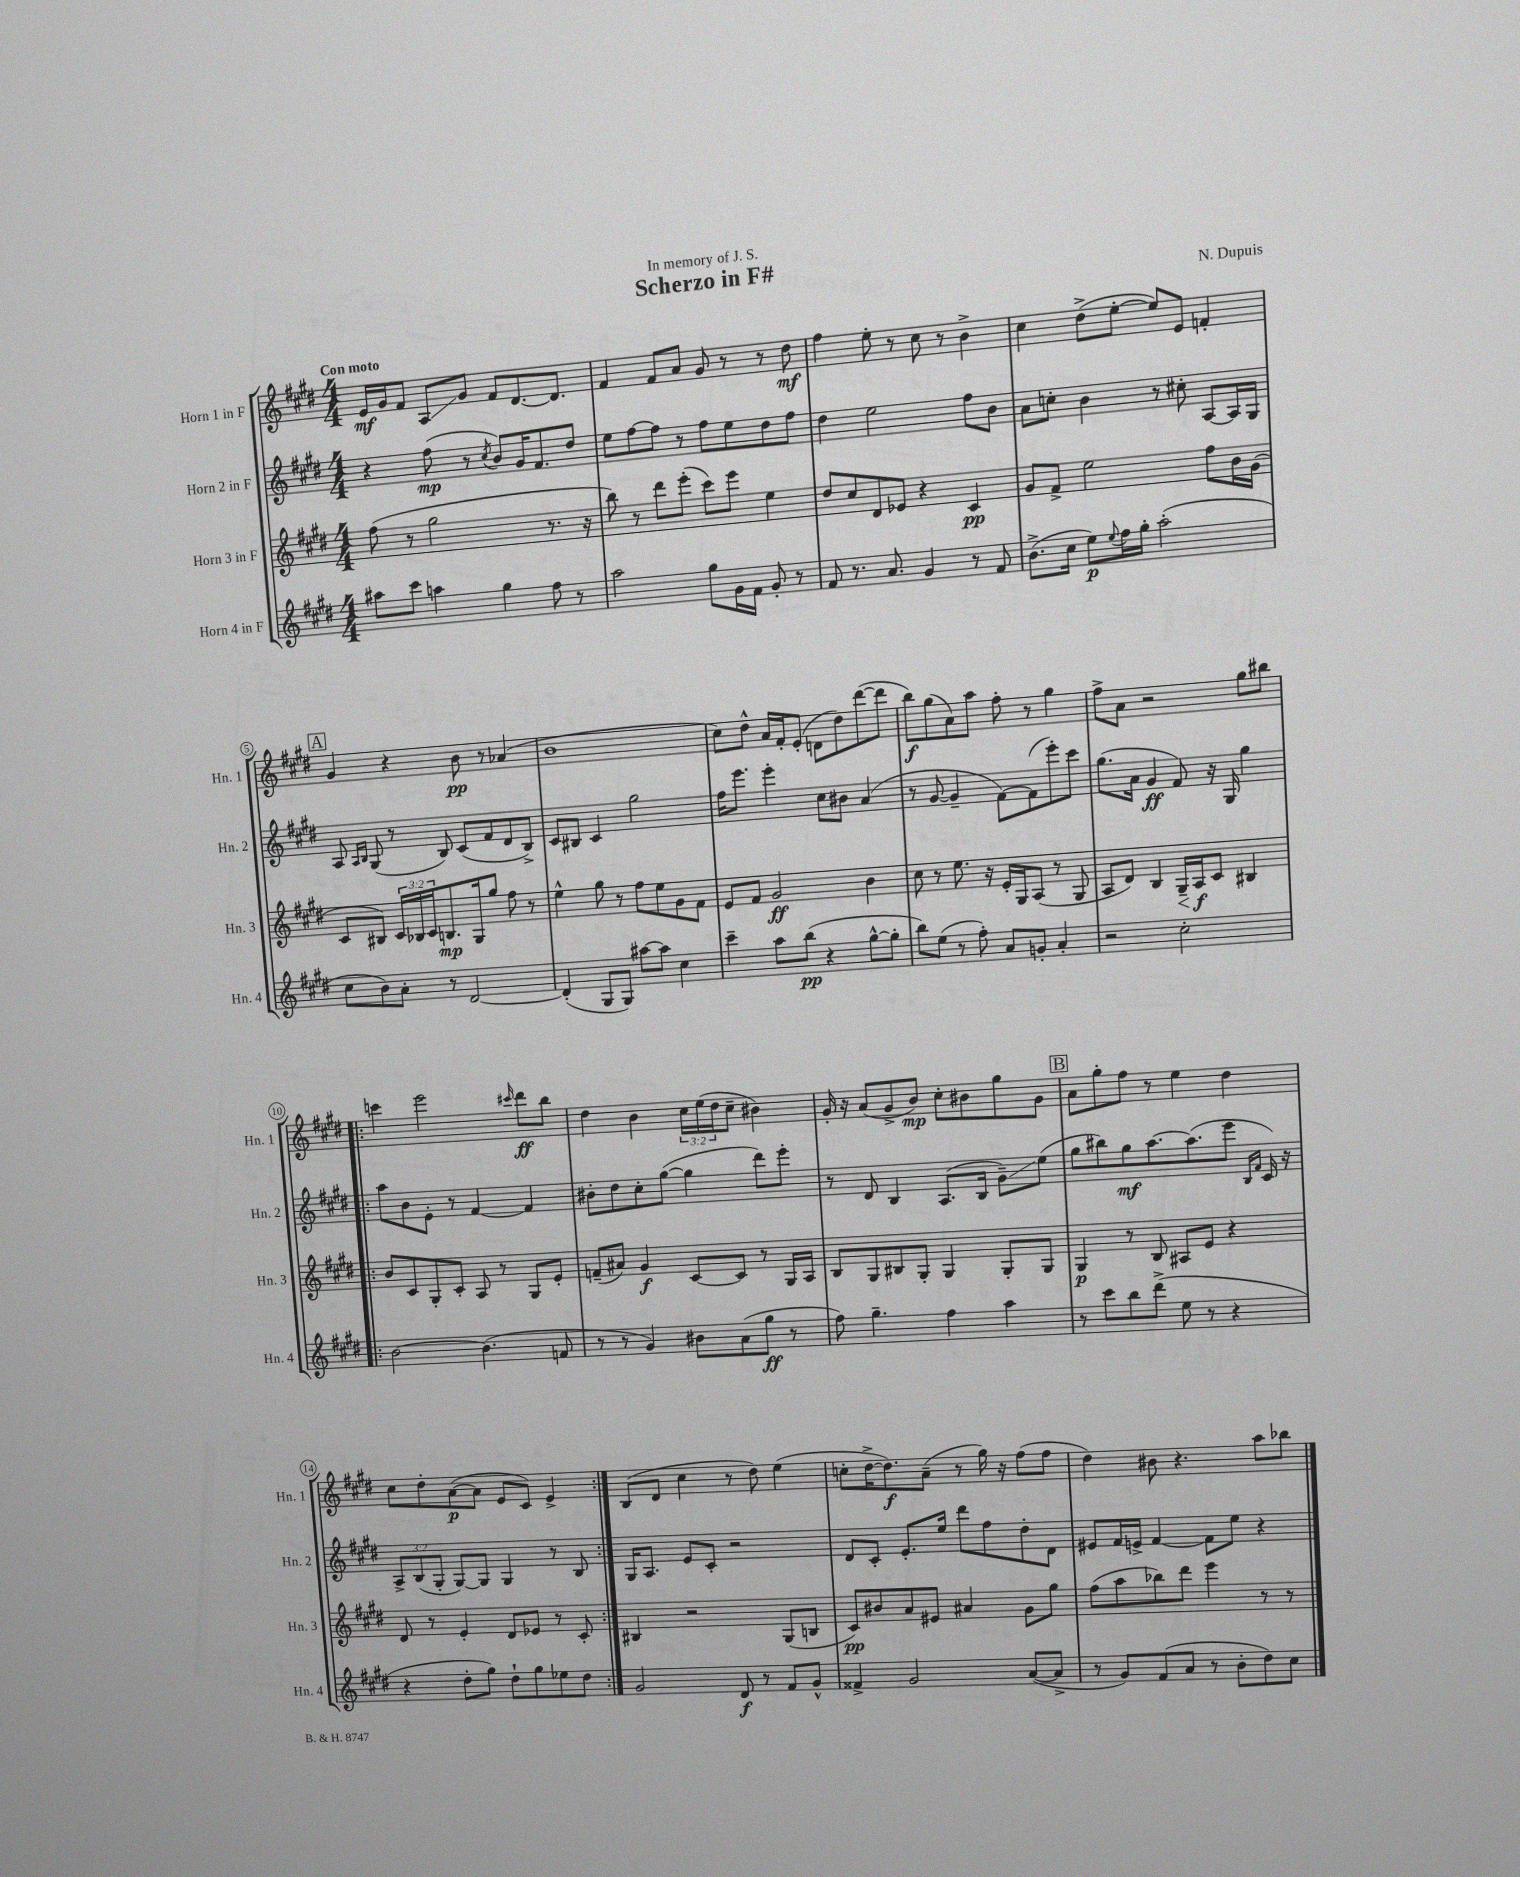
\header { title = "Scherzo in F#" composer = "N. Dupuis" dedication = "In memory of J. S." }
<<
\new StaffGroup <<
\new Staff = "s0" \with { instrumentName = "Horn 1 in F" shortInstrumentName = "Hn. 1" } {
    \clef treble \key e \major \numericTimeSignature \time 4/4 \override Staff.TupletNumber.text = #tuplet-number::calc-fraction-text \tempo "Con moto"
    e'16\mf gis'16 fis'8 a8\glissando gis'8 fis'8 dis'8.~ dis'8. |
    fis'4 fis'8 a'8 gis'8 r8 r8 dis''8\mf |
    fis''4 e''8-. r8 cis''8 r8 b'4-> |
    cis''4 dis''8->( e''8~-. e''8) e'8 f'4-. |
    \mark \markup { \box "A" } gis'4 r4 b'8\pp r8 aes'4( |
    b'1 |
    cis''8) dis''8-^ a'16 fis'16-. e'8-.( d'8 dis''8) dis'''8~( dis'''8 |
    b''8\f) gis''8( a'8) a''8 fis''8-. r8 gis''4 |
    fis''8-> a'8 r2 gis''8 bis''8 |
    \repeat volta 2 { c'''4 e'''2 \grace { cis'''16 } dis'''8\ff b''8 |
    dis''4 b'4 \tuplet 3/2 { cis''16 e''16( dis''16 } cis''8-- bis'4) |
    gis'16-. r16 a'8( gis'8-> b'8\mp) cis''8-. bis'8 gis''8 gis'8 |
    \mark \markup { \box "B" } a'8 gis''8-. fis''8 r8 e''4 dis''4 |
    cis''8 dis''8-. a'8~\p( a'8 e'8 cis'8) e'4-> | }
    b8( dis'8 cis''4 r8 dis''8) e''4( |
    c''8-. dis''16~-> dis''8.\f) a'8--( r8 gis''16) r16 fis''8( fis''8 |
    dis''4) bis'8 r4. a''8 bes''8 \bar "|." |
}
\new Staff = "s1" \with { instrumentName = "Horn 2 in F" shortInstrumentName = "Hn. 2" } {
    \clef treble \key e \major \numericTimeSignature \time 4/4 \override Staff.TupletNumber.text = #tuplet-number::calc-fraction-text
    r4 fis''8\mp( r8 \acciaccatura { cis''8 } b'8) gis'16 fis'8. dis''8 |
    e''8 fis''8~ fis''8 r8 fis''8 e''8 dis''8 fis''8 |
    dis''4 e''2 fis''8 b'8 |
    a'8 c''8-. b'4 r8 cis''8-. a8~ a16 gis16 |
    \mark \markup { \box "A" } a8 \grace { a16 b16 } gis8( r8 b8) cis'8( fis'8 dis'8 b8->) |
    cis'8 bis8 cis'4 gis''2 |
    fis''16 e'''8. e'''4-. cis''8 bis'8 a'4( |
    r8 gis'8~ gis'4-- fis'8~) fis'8( e'''8-.) cis'''8 |
    gis''8.( a'16 gis'4\ff fis'8) r16 gis16 gis''4 |
    \repeat volta 2 { a''8 b'8 e'8-. r8 fis'4~ fis'4 |
    bis'8-. dis''8 cis''8-. gis''8~( gis''4 dis'''8) e'''8-. |
    r8 dis'8 b4 a8.( b16 gis'8--\glissando) e''8( |
    \mark \markup { \box "B" } gis''8 bis''8) gis''8\mf a''8.~ a''8.( e'''8 \grace { b16 fis'16 } cis'16) r16 |
    \tuplet 3/2 { a8-> b8( gis8-. } gis8~) gis8 gis4 r8 b8 | }
    gis16 a8. e'8 cis'8-. r2 |
    dis'8 cis'8-. e'8.-. e''16 dis'''8 fis''8 dis''8-. dis'8 |
    eis'8 fis'16 e'16-> fis'4~ fis'8 e''8 r4 \bar "|." |
}
\new Staff = "s2" \with { instrumentName = "Horn 3 in F" shortInstrumentName = "Hn. 3" } {
    \clef treble \key e \major \numericTimeSignature \time 4/4 \override Staff.TupletNumber.text = #tuplet-number::calc-fraction-text
    fis''8( r8 gis''2 r8. r16 |
    b''8) r8 dis'''8 e'''8-.( cis'''8) e'''8 e''4 |
    dis''8 cis''8 dis'8 ees'8 r4 cis'4\pp |
    gis'8 fis'8-> e''2 fis''8 b'16 gis'16( |
    \mark \markup { \box "A" } cis'8 bis8) \tuplet 3/2 { cis'16 bes16 cis'16 } b8.\mp gis16 gis''8 fis''8 r8 |
    e''4-^ gis''8 r8 fis''8 e''8 gis'8 fis'8 |
    e'8 fis'8 gis'2\ff b'4 |
    cis''8 r8 e''8. r16 e'16-. gis16 a8( r8 gis8 |
    a8 dis'8) b4 gis16--\< a16\f\! cis'8 bis4 |
    \repeat volta 2 { b'8 cis'8 gis8-. cis'8-. a8 r8 gis8 e'8-. |
    f'8--( ais'8) gis'4\f cis'8~ cis'8 r8 gis16 a16 |
    b8 gis8 bis8 gis8-. gis4 gis8-. gis8 |
    \mark \markup { \box "B" } gis4\p r8 b8 ais8 e'8 r4 |
    dis'8 r8 e'4-. dis'8 ees'8 r8 cis'8-. | }
    bis4 r2 gis8( b8 |
    cis'8\pp) bis'8 a'8 eis'8 ais'4 gis'8 gis''8 |
    fis''8( a''8 bes''8) dis'''8 e'''4 r8 r8 \bar "|." |
}
\new Staff = "s3" \with { instrumentName = "Horn 4 in F" shortInstrumentName = "Hn. 4" } {
    \clef treble \key e \major \numericTimeSignature \time 4/4
    ais''8 cis'''8 a''4 gis''4 fis''8 r8 |
    a''2 gis''8 gis'16 fis'16 gis'8-. r8 |
    fis'8 r8. a'8. gis'4 r8 fis'8 |
    b'8.->( cis''16 e''8\p) \appoggiatura { e''8 } fis''16 gis''16-. a''2-.( |
    \mark \markup { \box "A" } cis''8 b'8) a'8-. r8 dis'2~ |
    dis'4-.( gis8 gis8) ais''8~ ais''8 cis''4 |
    cis'''4-- a''8 b''8\pp( r4 gis''8~-^ gis''8-. |
    b''8) e''8( r8 fis''8-.) a'8 g'8-. a'4-. |
    r2 cis''2-. |
    \repeat volta 2 { b'2~ b'4.( f'8 |
    r8 r8 gis'4) bis'8 a'8( gis''8\ff r8 |
    fis''8) gis''4.-- fis''4 a''4 |
    \mark \markup { \box "B" } r8 cis'''8 b''8 dis'''8->( e''8 r8 r4 |
    r4 dis''8-. gis''8) dis''8-! gis''8 ees''8 dis''8 | }
    gis'2 dis'8\f r8 fis'8 gis'8-^ |
    fisis'4-> gis'2 a'8~( a'8-> |
    r8 gis'8) fis'8( a'8 r8 b'8-. dis''8) cis''8 \bar "|." |
}
>>
>>
\layout { \context { \Score \override BarNumber.stencil = #(make-stencil-circler 0.1 0.3 ly:text-interface::print) } }
